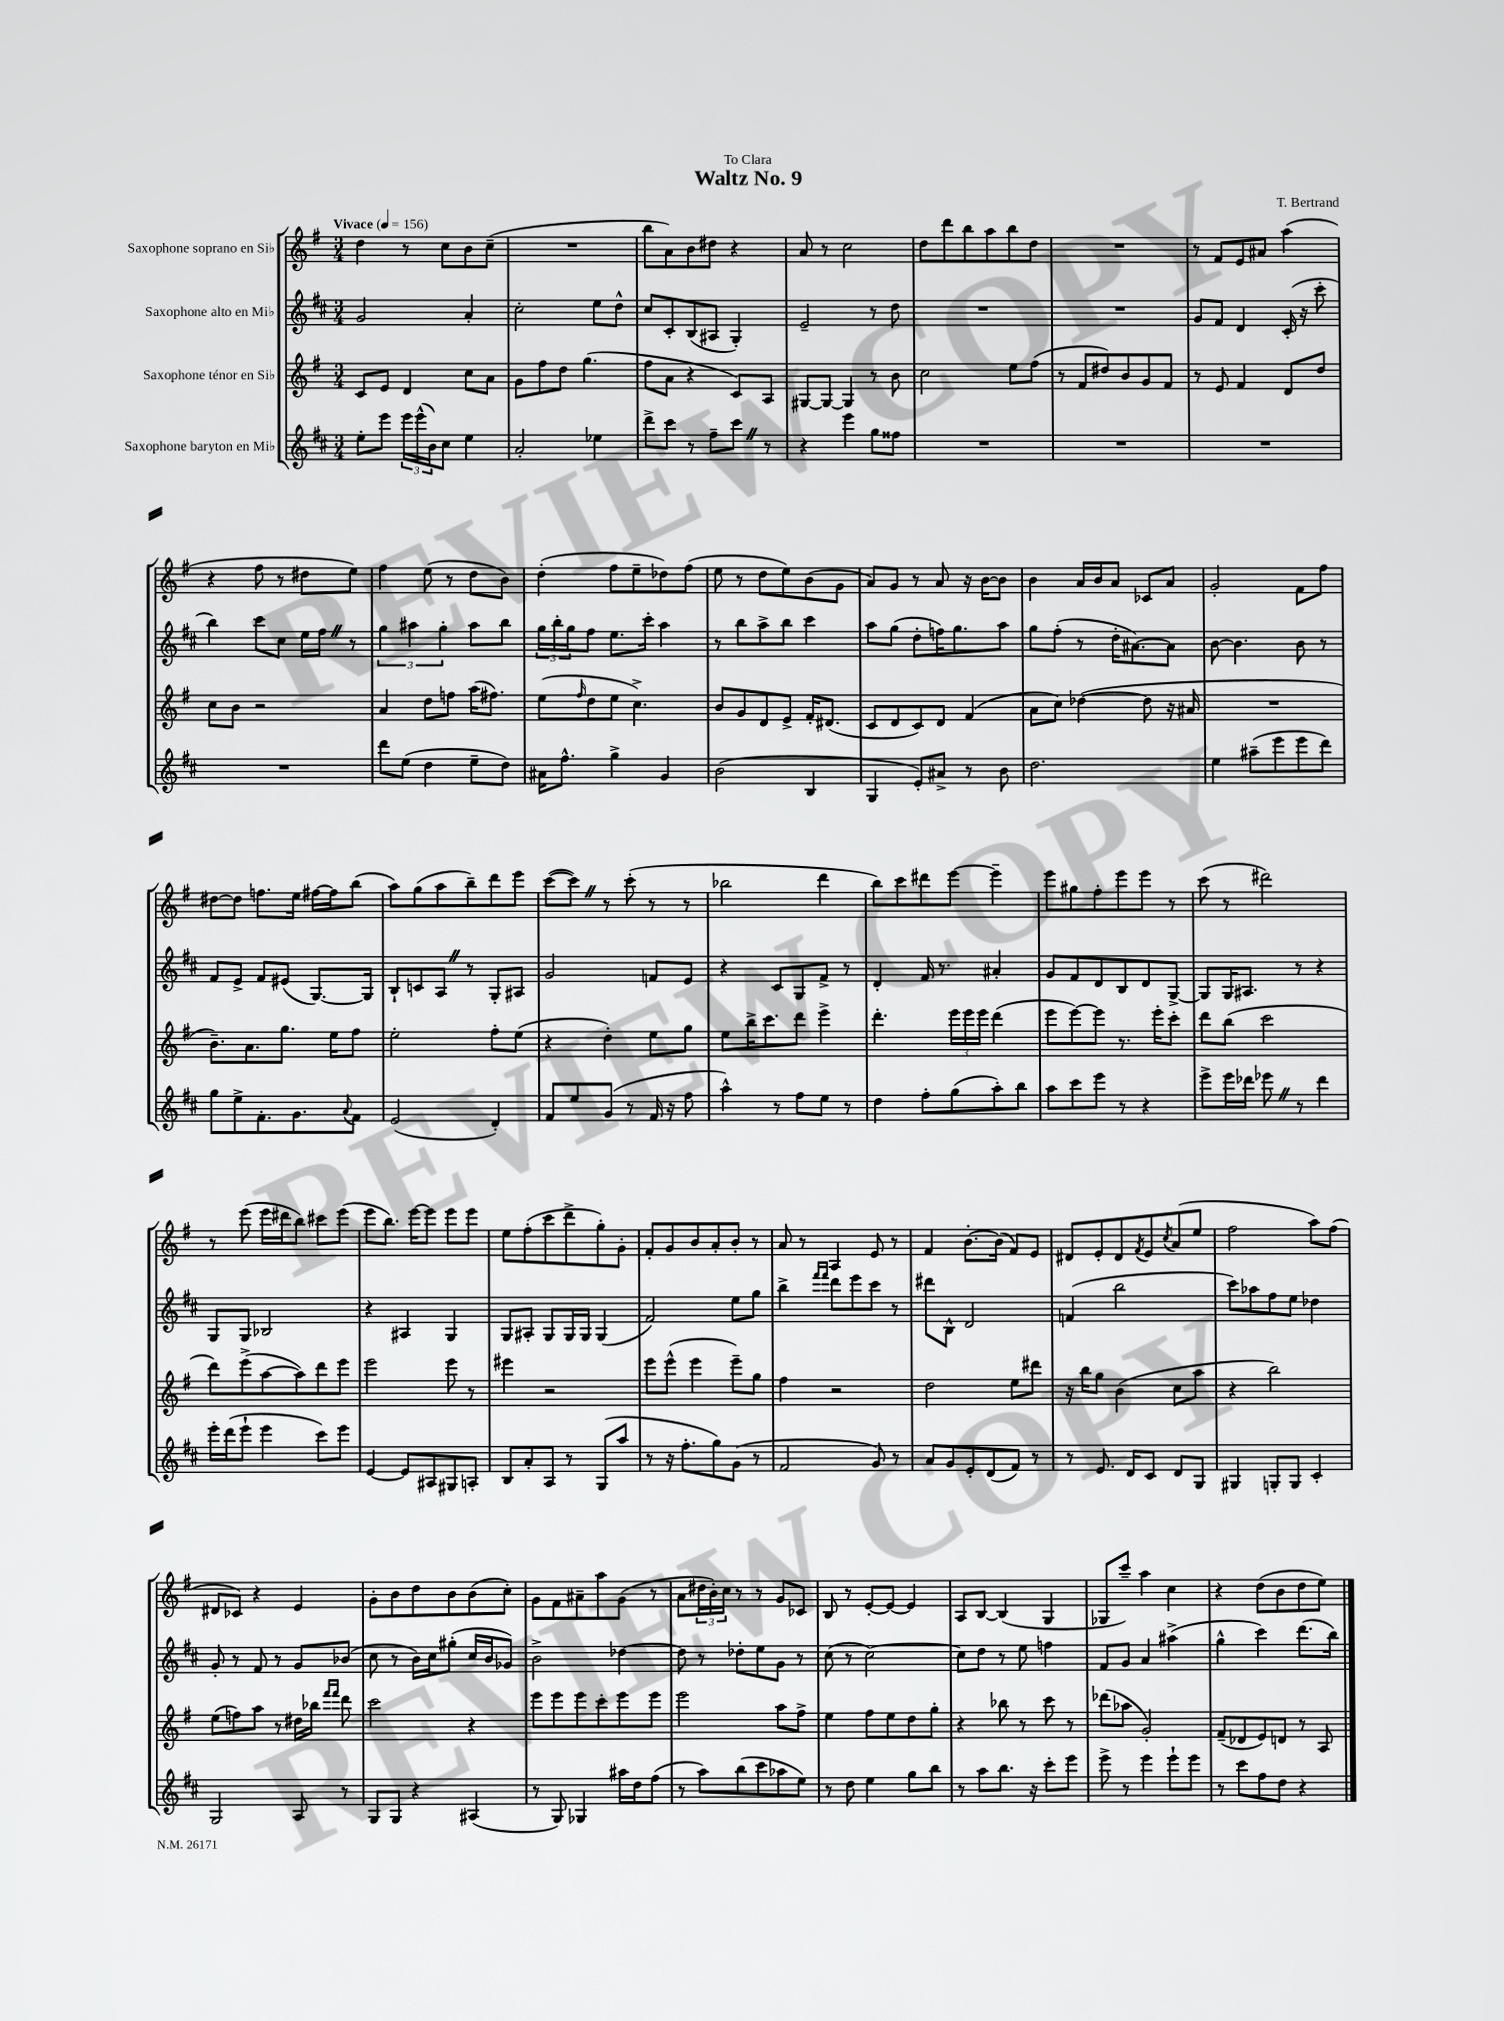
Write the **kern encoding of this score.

**kern	**kern	**kern	**kern
*staff4	*staff3	*staff2	*staff1
*clefG2	*clefG2	*clefG2	*clefG2
*k[f#c#]	*k[f#]	*k[f#c#]	*k[f#]
*M3/4	*M3/4	*M3/4	*M3/4
*MM156	*MM156	*MM156	*MM156
8ee'\L	8c/L	2g/	4dd\
8eee\J	8e/J	.	.
24eee\LL	4d/	.	8r
(24eee^^\	.	.	.
24b\J)	.	.	.
8cc#\J	.	.	8cc\L
4ee\	8cc\L	4a'/	8b\
.	8a\J	.	(8cc~\J
=	=	=	=
2a'/	8g\L	2cc#'\	2.r
.	8ff#\	.	.
.	8dd\J	.	.
.	(4.gg\	.	.
4ee-\	.	8ee\L	.
.	.	8dd^^\J	.
=	=	=	=
8ddd^\L	8ff#\L	8cc#/L	8bb\L
8ccc#\J	8a\J	8c#'/	8a\)
8r	4r	(8B/	8b\
8ff#~\L	.	8A#/J	8dd#\J
8ccc#\J	8c/L)	4G'/)	4r
8r	8A/J	.	.
=	=	=	=
4r	[8G#/L	2e~/	8a/
.	8G#/_J	.	8r
4eee\	4G#/]	.	2cc\
8gg\L	8r	8r	.
8ff##\J	8b\	8dd\	.
=	=	=	=
2.r	2cc\	2.r	8dd\L
.	.	.	8ddd\
.	.	.	8bb\
.	.	.	8aa\
.	8ee\L	.	8bb\
.	(8ff#\J	.	8dd\J
=	=	=	=
2.r	8r	2.r	2.r
.	8f#/L	.	.
.	8dd#/)	.	.
.	8b/	.	.
.	8g/	.	.
.	8f#/J	.	.
=	=	=	=
2.r	8r	8g/L	8r
.	8e/	8f#/J	8f#/L
.	4f#/	4d/	8e/
.	.	.	8a#/J
.	8d/L	(16c#'/	(4aa\
.	.	16r	.
.	8dd/J	8ccc#'\	.
=	=	=	=
2.r	8cc\L	4bb\)	4r
.	8b\J	.	.
.	2r	8ccc#\L	8ff#\
.	.	8cc#\J	8r
.	.	16ee\LL	8dd#\L
.	.	16ff#\JJ	.
.	.	8r	8ee\J)
=	=	=	=
8ddd\L	4a/	6gg\	4ff#\
(8ee\J	.	.	.
.	.	6aa#\	.
4dd\	8dd\L	.	(8ee\
.	.	6gg'\	.
.	8ff\J	.	8r
8ee~\L	(16aa\LK	8aa#\L	8dd\L
.	8.ff#\J)	.	.
8dd\J)	.	8bb\J	8b\J)
=	=	=	=
16a#\LK	(8ee\L	24gg\LL	(4dd'\
.	.	24bb'\	.
8.ff#^^\J	.	.	.
.	.	24gg\J	.
.	16qqff#/	.	.
.	8dd\	8ff#\J	.
4gg^\	8ee\J	8.ee\L	8ff#\L
.	4.cc^\)	.	8ee~\
.	.	16ccc#'\Jk	.
4g/	.	4aa\	8dd-\)
.	.	.	(8ff#\J
=	=	=	=
(2b\	8b/L	8r	8ee\
.	8g/	8bb\L	8r
.	8d/	8aa^\	8dd\L
.	8e^/J	8bb\J	8ee\)
4B/	16f#'/LK	4ccc#\	(8b\
.	(8.d#/J	.	.
.	.	.	8g\J
=	=	=	=
4G/	8c/L	8aa\L	8a/L)
.	8d/	(8gg\J	8g/J
8e'/L)	8c/)	8dd'\L	8r
8a#^/J	8d/J	16ff\K)	8a/
.	.	8.gg\	.
8r	(4f#/	.	16r
.	.	.	[16b\LK
8b\	.	8aa\J	8b\]J
=	=	=	=
2.dd\	8a\L	8gg\L	4b\
.	8cc\J)	(8ff#'\J	.
.	([4dd-\	8r	16a/LL
.	.	.	16b/J
.	.	16dd'\LK	8a/J
.	.	[8.a#\)	.
.	8dd-\]	.	8c-/L
.	16r	8a#\]J	8a/J
.	16a#/	.	.
=	=	=	=
4ee\	2.r	[8b\	2g'/
.	.	4.b\]	.
(8aa#~\L	.	.	.
8eee\	.	.	.
8eee\	.	8b\	8f#\L
8ddd\J)	.	8r	8ff#\J
=	=	=	=
8gg\L	8.b~\L)	8f#/L	[8dd#\L
8ee^\	.	8e^/J	8dd#\]J
.	8.a\	.	.
8.f#'\	.	8f#/L	8.ff\L
.	8.gg\J	(8e#/J	.
8.g\	.	.	16ee\Jk
.	.	[8.G/L)	[16ff#\LL
.	16ee\LK	.	16ff#\]J
8qqa/	.	.	.
8f#\J	8ff#\J	.	(8bb\J
.	.	16G/]Jk	.
=	=	=	=
(2e/	2ee'\	8B`/L	8aa\L)
.	.	8c/	(8gg\
.	.	8A/J	8aa\
.	.	8r	8bb~\)
4d'/)	8ff#'\L	8G'/L	8ddd\
.	(8ee\J	8A#/J	8eee\J
=	=	=	=
8f#/L	4r	2g/	([8ccc\L
8ee/	.	.	8ccc\]J)
(8g/J	4dd'\)	.	8r
8r	.	.	(8ccc'\
16f#/	8ee\L	8f/L	8r
16r	.	.	.
8ff#\	8gg\J	8e/J	8r
=	=	=	=
4aa^^\)	8ee\L	4r	2bb-\
.	16bb^\K	.	.
.	8.ccc\	.	.
8r	.	8c#/L	.
8ff#\L	8ddd\J	8G/	.
8ee\J	4eee^\	8f#^/J	4ddd\
8r	.	8r	.
=	=	=	=
4dd\	4.ddd'\	4d'/	8bb\L)
.	.	.	8ccc\
8ff#'\L	.	16f#/	8ddd#\
.	.	8.r	.
(8gg\	24eee\LL	.	[8eee\J
.	24eee\	.	.
.	24eee\JJ	.	.
8aa'\)	(4ddd\	4a#'/	4eee~\]
8bb\J	.	.	.
=	=	=	=
8aa\L	8eee\L	8g/L	8eee\L
8ccc#\	[8eee\)	8f#/	8gg#\
8eee\J	8eee\]J	8d/	8ff#'\
8r	8.r	8B/	8eee\
4r	.	8d/	8eee\J
.	16eee'\LK	.	.
.	8ccc'\J	[8G^/J	8r
=	=	=	=
8eee^\L	8ddd\L	8G/]L	(8ccc\
16eee\L	(8bb\J	16G/K	8r
16ddd-\JJ	.	8.A#/J	.
8eee-\	2ccc\	.	2ddd#\)
8r	.	8r	.
4ddd-\	.	4r	.
=	=	=	=
16eee'\LL	8ddd\L)	8G/L	8r
(16ddd\J	.	.	.
8eee`\J	(8eee^\	8G/J	(8eee\
4eee\	[8aa\	2B-/	16eee\LL
.	.	.	16ddd#\J
.	8aa\])	.	8bb\J)
8ccc#\L)	8ddd\	.	8ccc#\L
8eee\J	8eee\J	.	(8eee\J
=	=	=	=
[4e/	2eee\	4r	8eee\L
.	.	.	8.bb\J)
8e/]L	.	4A#/	.
.	.	.	[16eee\LK
8A#/	.	.	8eee\]J
8G#/	8eee\	4G/	8eee\L
8A'/J	8r	.	8eee\J
=	=	=	=
8B/L	4eee#\	8G/L	8ee\L
8a'/	.	8A#'/J	(8ff#'\
8A/J	2r	8G/L	8ccc\
8r	.	16G/L	8ddd^\
.	.	16G/JJ	.
(8G/L	.	(4G/	8gg'\)
8aa/J	.	.	8g'\J
=	=	=	=
8r	8eee\L	2f#/)	8f#'/L
16r	(8eee^^\J	.	8g/
8.ff#'\L	.	.	.
.	4eee\	.	8b/
8gg\)	.	.	8a'/
(8g\J	8eee~\L)	8ee\L	8b'/J
8r	8gg\J	8gg\J	8r
=	=	=	=
2f#/	4ff#\	4bb^\	8a/
.	.	.	8r
.	.	16qqfff#/LL	.
.	.	16qqfff#/JJ	.
.	2r	8ddd\L	4A/
.	.	8eee\	.
8g/)	.	8ccc#\J	8e/
8r	.	8r	8r
=	=	=	=
8a/L	2dd\	8ddd#\L	4f#/
8g/	.	8B^^\J	.
8e'/	.	2d/	[8.b'\L
(8d/	.	.	.
.	.	.	(16b\]Jk
8f#/J)	8ee\L	.	8f#/L)
8r	8ddd#\J	.	8e/J
=	=	=	=
8r	16r	(4f/	8d#/L
.	16bb\LK	.	.
8.e/	8gg\J	.	8e'/
.	(4b\	2bb\	8d#/
16d/LK	.	.	.
.	.	.	8qf#/
8c#/J	.	.	8e/
.	.	.	8qcc/
8d/L	8cc\L	.	(8a/
8G/J	8aa\J	.	8ee/J
=	=	=	=
4G#/	4r	8ccc#\L)	2ff#\
.	.	8aa-\	.
8G'/L	2bb\)	8ff#\	.
8G/J	.	8ee\J	.
4c#'/	.	4dd-\	8aa\L)
.	.	.	(8ff#\J
=	=	=	=
2G/	(8ee\L	8g'/	8d#/L
.	8ff\)	8r	8c-/J)
.	8aa\J	8f#/	4r
.	8r	8r	.
8A/	16dd#\LL	8g/L	4e/
.	16bb-\JJ	.	.
.	16qqfff#/LL	.	.
.	16qqfff#/JJ	.	.
8r	8ddd\	(8b-/J	.
=	=	=	=
8G/L	2ccc\	8cc#\	8g'\L
8G/J	.	8r	8b\
4r	.	16b\LL)	8dd\
.	.	16cc#\J	.
.	.	(8gg#'\J	8b\
(4A#/	4r	16cc#/LL	(8b\
.	.	16b/J	.
.	.	8g-/J)	8cc'\J)
=	=	=	=
8r	8eee\L	2b^\	8g\L
8G/)	8eee\	.	8f#\
4G-/	8eee\	.	8a#~\
.	8ccc'\	.	8aa\
16aa#\LL	8eee\	[4dd-\	(8g\J
16dd\J	.	.	.
(8ff#\J	8eee\J	.	8r
=	=	=	=
8r	2eee\	8dd-\]	8a\L
8aa\L)	.	8r	24dd#\L
.	.	.	24b'\)
.	.	.	24cc\JJ
(8bb\	.	8dd-'\L	8r
8ccc#\	.	8ee\	8r
8aa-\	8aa\L	8g\J	8g/L
8ee\J)	8ff#^\J	8r	8c-/J
=	=	=	=
8r	4ee\	(8cc#\	8B/
8dd\	.	8r	8r
4ee\	8ff#\L	[2cc#\)	[8e'/L
.	8ee\	.	8e/_J
8gg\L	8dd\	.	4e/]
8bb\J	8gg'\J	.	.
=	=	=	=
8r	4r	8cc#\]L	8A/L
8aa\L	.	8dd\J	[8B/J
8.bb\J	8bb-\	8r	(4B/]
.	8r	8ee\	.
16r	.	.	.
8ccc#'\L	8ccc\	4ff\	4G/
8eee\J	8r	.	.
=	=	=	=
8eee^\	(8ddd-\L	8f#/L	8G-/L
8r	8aa-\J	8g/J	8ccc~/J)
4eee\	2g'/)	4a/	4aa\
8eee`\L	.	(4aa#^\	4cc\
8eee\J	.	.	.
=	=	=	=
8r	(8f#~/L	4gg^^\	4r
8ccc#\L	8d-/	.	.
8ff#\	8e/)	4ccc#\)	(8dd\L
8dd\J	8d/J	.	8b\
4r	8r	(8.ddd\L	8dd\
.	8A/	.	8ee\J)
.	.	16bb\Jk)	.
==	==	==	==
*-	*-	*-	*-
